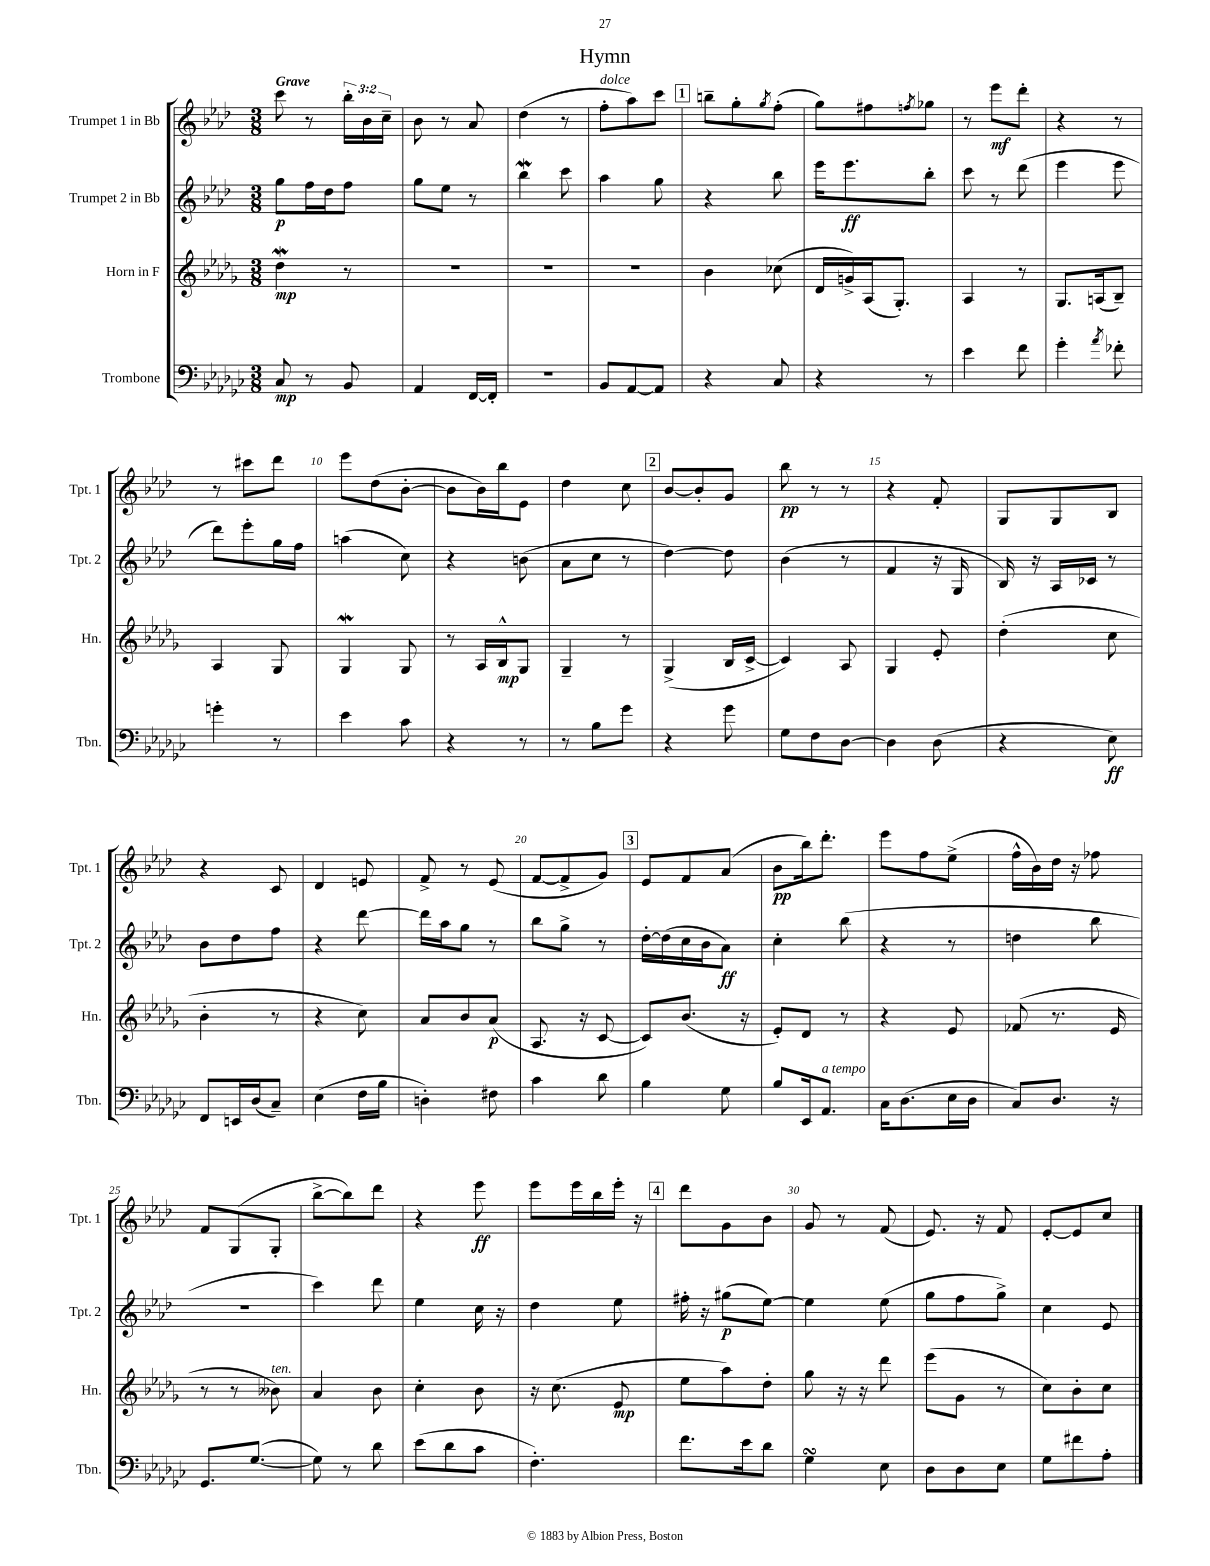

**kern	**dynam	**kern	**dynam	**kern	**dynam	**kern	**dynam
*part4	*part4	*part3	*part3	*part2	*part2	*part1	*part1
*staff4	*staff4	*staff3	*staff3	*staff2	*staff2	*staff1	*staff1
*I"Trombone	*	*I"Horn in F	*	*I"Trumpet 2 in Bb	*	*I"Trumpet 1 in Bb	*
*I'Tbn.	*	*I'Hn.	*	*I'Tpt. 2	*	*I'Tpt. 1	*
*clefF4	*	*clefG2	*	*clefG2	*	*clefG2	*
*k[b-e-a-d-g-c-]	*	*k[b-e-a-d-g-]	*	*k[b-e-a-d-]	*	*k[b-e-a-d-]	*
*M3/8	*	*M3/8	*	*M3/8	*	*M3/8	*
=1	=1	=1	=1	=1	=1	=1	=1
!	!	!	!	!	!	!LO:TX:a:B:t=Grave	!
8C-/	mp	4dd-w\	mp	8gg\L	p	8ccc\	.
8r	.	.	.	16ff\L	.	8r	.
.	.	.	.	16dd-\J	.	.	.
8BB-/	.	8r	.	8ff\J	.	24bb-'\LL	.
.	.	.	.	.	.	24b-\	.
.	.	.	.	.	.	24cc~\JJ	.
=2	=2	=2	=2	=2	=2	=2	=2
4AA-/	.	4.r	.	8gg\L	.	8b-\	.
.	.	.	.	8ee-\J	.	8r	.
[16FF/LL	.	.	.	8r	.	8a-/	.
16FF'/JJ]	.	.	.	.	.	.	.
=3	=3	=3	=3	=3	=3	=3	=3
4.r	.	4.r	.	4bb-W\	.	(4dd-\	.
.	.	.	.	8ccc\	.	8r	.
=4	=4	=4	=4	=4	=4	=4	=4
!	!	!	!	!	!	!LO:TX:a:i:t=dolce	!
8BB-/L	.	4.r	.	4aa-\	.	8ff'\L	.
[8AA-/	.	.	.	.	.	8aa-\)	.
8AA-/J]	.	.	.	8gg\	.	8ccc\J	.
!!LO:REH:place=s1:t=1
=5	=5	=5	=5	=5	=5	=5	=5
4r	.	4b-\	.	4r	.	8bbn~\L	.
.	.	.	.	.	.	8gg'\	.
.	.	.	.	.	.	8qgg/	.
8C-/	.	(8cc-X\	.	8bb-\	.	(8ff'\J	.
=6	=6	=6	=6	=6	=6	=6	=6
4r	.	16d-/LL	.	16eee-\KL	.	8gg\L)	.
.	.	16gn^/)	.	8.eee-\	ff	.	.
.	.	(16A-/J	.	.	.	8ff#X\	.
.	.	8.G-'/J)	.	.	.	.	.
.	.	.	.	.	.	8qffn/	.
8r	.	.	.	8bb-'\J	.	8gg-X\J	.
=7	=7	=7	=7	=7	=7	=7	=7
4e-\	.	4A-/	.	8ccc\	.	8r	.
.	.	.	.	8r	.	8eee-\L	mf
8f\	.	8r	.	(8ddd-\	.	8ddd-'\J	.
=8	=8	=8	=8	=8	=8	=8	=8
4g-'\	.	8.G-/L	.	4eee-\	.	4r	.
.	.	(16An/k	.	.	.	.	.
8qa-/	.	.	.	.	.	.	.
8f-X'\	.	8B-~/J)	.	8eee-\	.	8r	.
!!LO:LB:g=z
=9	=9	=9	=9	=9	=9	=9	=9
4gn'\	.	4A-/	.	8ddd-\L)	.	8r	.
.	.	.	.	8eee-'\	.	8ccc#X\L	.
8r	.	8G-/	.	16gg\L	.	8ddd-\J	.
.	.	.	.	16ff\JJ	.	.	.
=10	=10	=10	=10	=10	=10	=10	=10
4e-\	.	4G-w/	.	(4aan\	.	8eee-\L	.
.	.	.	.	.	.	(8dd-\	.
8c-\	.	8G-/	.	8cc\)	.	[8b-'\J	.
=11	=11	=11	=11	=11	=11	=11	=11
4r	.	8r	.	4r	.	8b-\L]	.
.	.	16A-/LL	.	.	.	16b-\L)	.
.	.	16B-^^/J	mp	.	.	16bb-\J	.
8r	.	8G-/J	.	(8bn\	.	8e-\J	.
=12	=12	=12	=12	=12	=12	=12	=12
8r	.	4G-~/	.	8a-\L	.	4dd-\	.
8B-\L	.	.	.	8cc\J	.	.	.
8g-\J	.	8r	.	8r	.	8cc\	.
!!LO:REH:place=s1:t=2
=13	=13	=13	=13	=13	=13	=13	=13
4r	.	(4G-^/	.	[4dd-\)	.	[8b-/L	.
.	.	.	.	.	.	8b-'/]	.
8g-\	.	16B-/LL	.	8dd-\]	.	8g/J	.
.	.	[16c^/JJ	.	.	.	.	.
=14	=14	=14	=14	=14	=14	=14	=14
8G-\L	.	4c/])	.	(4b-\	.	8bb-\	pp
8F\	.	.	.	.	.	8r	.
[8D-\J	.	8A-/	.	8r	.	8r	.
=15	=15	=15	=15	=15	=15	=15	=15
4D-\]	.	4G-/	.	4f/	.	4r	.
(8D-\	.	8e-'/	.	16r	.	8f'/	.
.	.	.	.	16G/	.	.	.
=16	=16	=16	=16	=16	=16	=16	=16
4r	.	(4dd-'\	.	16B-/)	.	8G/L	.
.	.	.	.	16r	.	.	.
.	.	.	.	16A-/LL	.	8G/	.
.	.	.	.	16c-X/JJ	.	.	.
8E-\)	ff	8cc\	.	8r	.	8B-/J	.
!!LO:LB:g=z
=17	=17	=17	=17	=17	=17	=17	=17
8FF/L	.	4b-'\	.	8b-\L	.	4r	.
16EEn/L	.	.	.	8dd-\	.	.	.
(16D-/J	.	.	.	.	.	.	.
8C-~/J)	.	8r	.	8ff\J	.	8c/	.
=18	=18	=18	=18	=18	=18	=18	=18
(4E-\	.	4r	.	4r	.	4d-/	.
16F\LL	.	8cc\)	.	[8ddd-\	.	8en/	.
16B-\JJ	.	.	.	.	.	.	.
=19	=19	=19	=19	=19	=19	=19	=19
4Dn'\)	.	8a-/L	.	16ddd-\LL]	.	8f^/	.
.	.	.	.	16aa-\J	.	.	.
.	.	8b-/	.	8gg\J	.	8r	.
8F#X\	.	(8a-/J	p	8r	.	(8e-/	.
=20	=20	=20	=20	=20	=20	=20	=20
4c-\	.	8.A-/	.	8bb-\L	.	[8f/L	.
.	.	.	.	8gg^\J	.	8f^/]	.
.	.	16r	.	.	.	.	.
8d-\	.	[8c/	.	8r	.	8g/J)	.
!!LO:REH:place=s1:t=3
=21	=21	=21	=21	=21	=21	=21	=21
4B-\	.	8c/L])	.	[16dd-'\LL	.	8e-/L	.
.	.	.	.	(16dd-\]	.	.	.
.	.	(8.b-/J	.	16cc\	.	8f/	.
.	.	.	.	16b-\J	.	.	.
8G-\	.	.	.	8a-\J)	ff	(8a-/J	.
.	.	16r	.	.	.	.	.
=22	=22	=22	=22	=22	=22	=22	=22
8B-/L	.	8e-'/L)	.	4cc'\	.	8b-\L	pp
16EE-/k	.	8d-/J	.	.	.	16bb-\k)	.
!LO:TX:a:i:t=a tempo	!	!	!	!	!	!	!
8.AA-/J	.	.	.	.	.	8.ddd-'\J	.
.	.	8r	.	(8bb-\	.	.	.
=23	=23	=23	=23	=23	=23	=23	=23
16C-\KL	.	4r	.	4r	.	8eee-\L	.
(8.D-\	.	.	.	.	.	.	.
.	.	.	.	.	.	8ff\	.
16E-\L	.	8e-/	.	8r	.	(8ee-^\J	.
16D-\JJ	.	.	.	.	.	.	.
=24	=24	=24	=24	=24	=24	=24	=24
8C-/L)	.	(8f-X/	.	4ddn\	.	16ff^^\LL	.
.	.	.	.	.	.	16b-\)	.
8.D-/J	.	8.r	.	.	.	16dd-\JJ	.
.	.	.	.	.	.	16r	.
.	.	.	.	8bb-\	.	8ff-X\	.
16r	.	16e-/	.	.	.	.	.
!!LO:LB:g=z
=25	=25	=25	=25	=25	=25	=25	=25
8.GG-/L	.	8r	.	4.r	.	8f/L	.
.	.	8r	.	.	.	(8G/	.
([8.G-/J	.	.	.	.	.	.	.
!	!	!LO:TX:a:i:t=ten.	!	!	!	!	!
.	.	8b--X\)	.	.	.	8G'/J	.
=26	=26	=26	=26	=26	=26	=26	=26
8G-\])	.	4a-/	.	4ccc\)	.	[8bb-^\L	.
8r	.	.	.	.	.	8bb-\])	.
8d-\	.	8b-\	.	8ddd-\	.	8ddd-\J	.
=27	=27	=27	=27	=27	=27	=27	=27
(8e-\L	.	4cc'\	.	4ee-\	.	4r	.
8d-\	.	.	.	.	.	.	.
8c-\J	.	8b-\	.	16cc\	.	8eee-\	ff
.	.	.	.	16r	.	.	.
=28	=28	=28	=28	=28	=28	=28	=28
4.F'\)	.	16r	.	4dd-\	.	8eee-\L	.
.	.	(8.cc\	.	.	.	.	.
.	.	.	.	.	.	16eee-\L	.
.	.	.	.	.	.	16bb-\	.
.	.	8e-/	mp	8ee-\	.	16eee-'\JJ	.
.	.	.	.	.	.	16r	.
!!LO:REH:place=s1:t=4
=29	=29	=29	=29	=29	=29	=29	=29
8.f\L	.	8ee-\L	.	16ff#X'\	.	8ddd-\L	.
.	.	.	.	16r	.	.	.
.	.	8aa-\)	.	(8gg#X\L	p	8g\	.
16e-\k	.	.	.	.	.	.	.
8d-\J	.	8dd-'\J	.	[8ee-\J)	.	8b-\J	.
=30	=30	=30	=30	=30	=30	=30	=30
4G-sSSs\	.	8gg-\	.	4ee-\]	.	8g/	.
.	.	16r	.	.	.	8r	.
.	.	16r	.	.	.	.	.
8E-\	.	8ddd-\	.	(8ee-\	.	(8f/	.
=31	=31	=31	=31	=31	=31	=31	=31
8D-\L	.	(8eee-\L	.	8gg\L	.	8.e-/)	.
8D-\	.	8g-\J	.	8ff\	.	.	.
.	.	.	.	.	.	16r	.
8E-\J	.	8r	.	8gg^\J)	.	8f/	.
=32	=32	=32	=32	=32	=32	=32	=32
8G-\L	.	8cc\L)	.	4cc\	.	[8e-'/L	.
8f#X\	.	8b-'\	.	.	.	8e-/]	.
8A-'\J	.	8cc\J	.	8e-/	.	8cc/J	.
==	==	==	==	==	==	==	==
*-	*-	*-	*-	*-	*-	*-	*-
